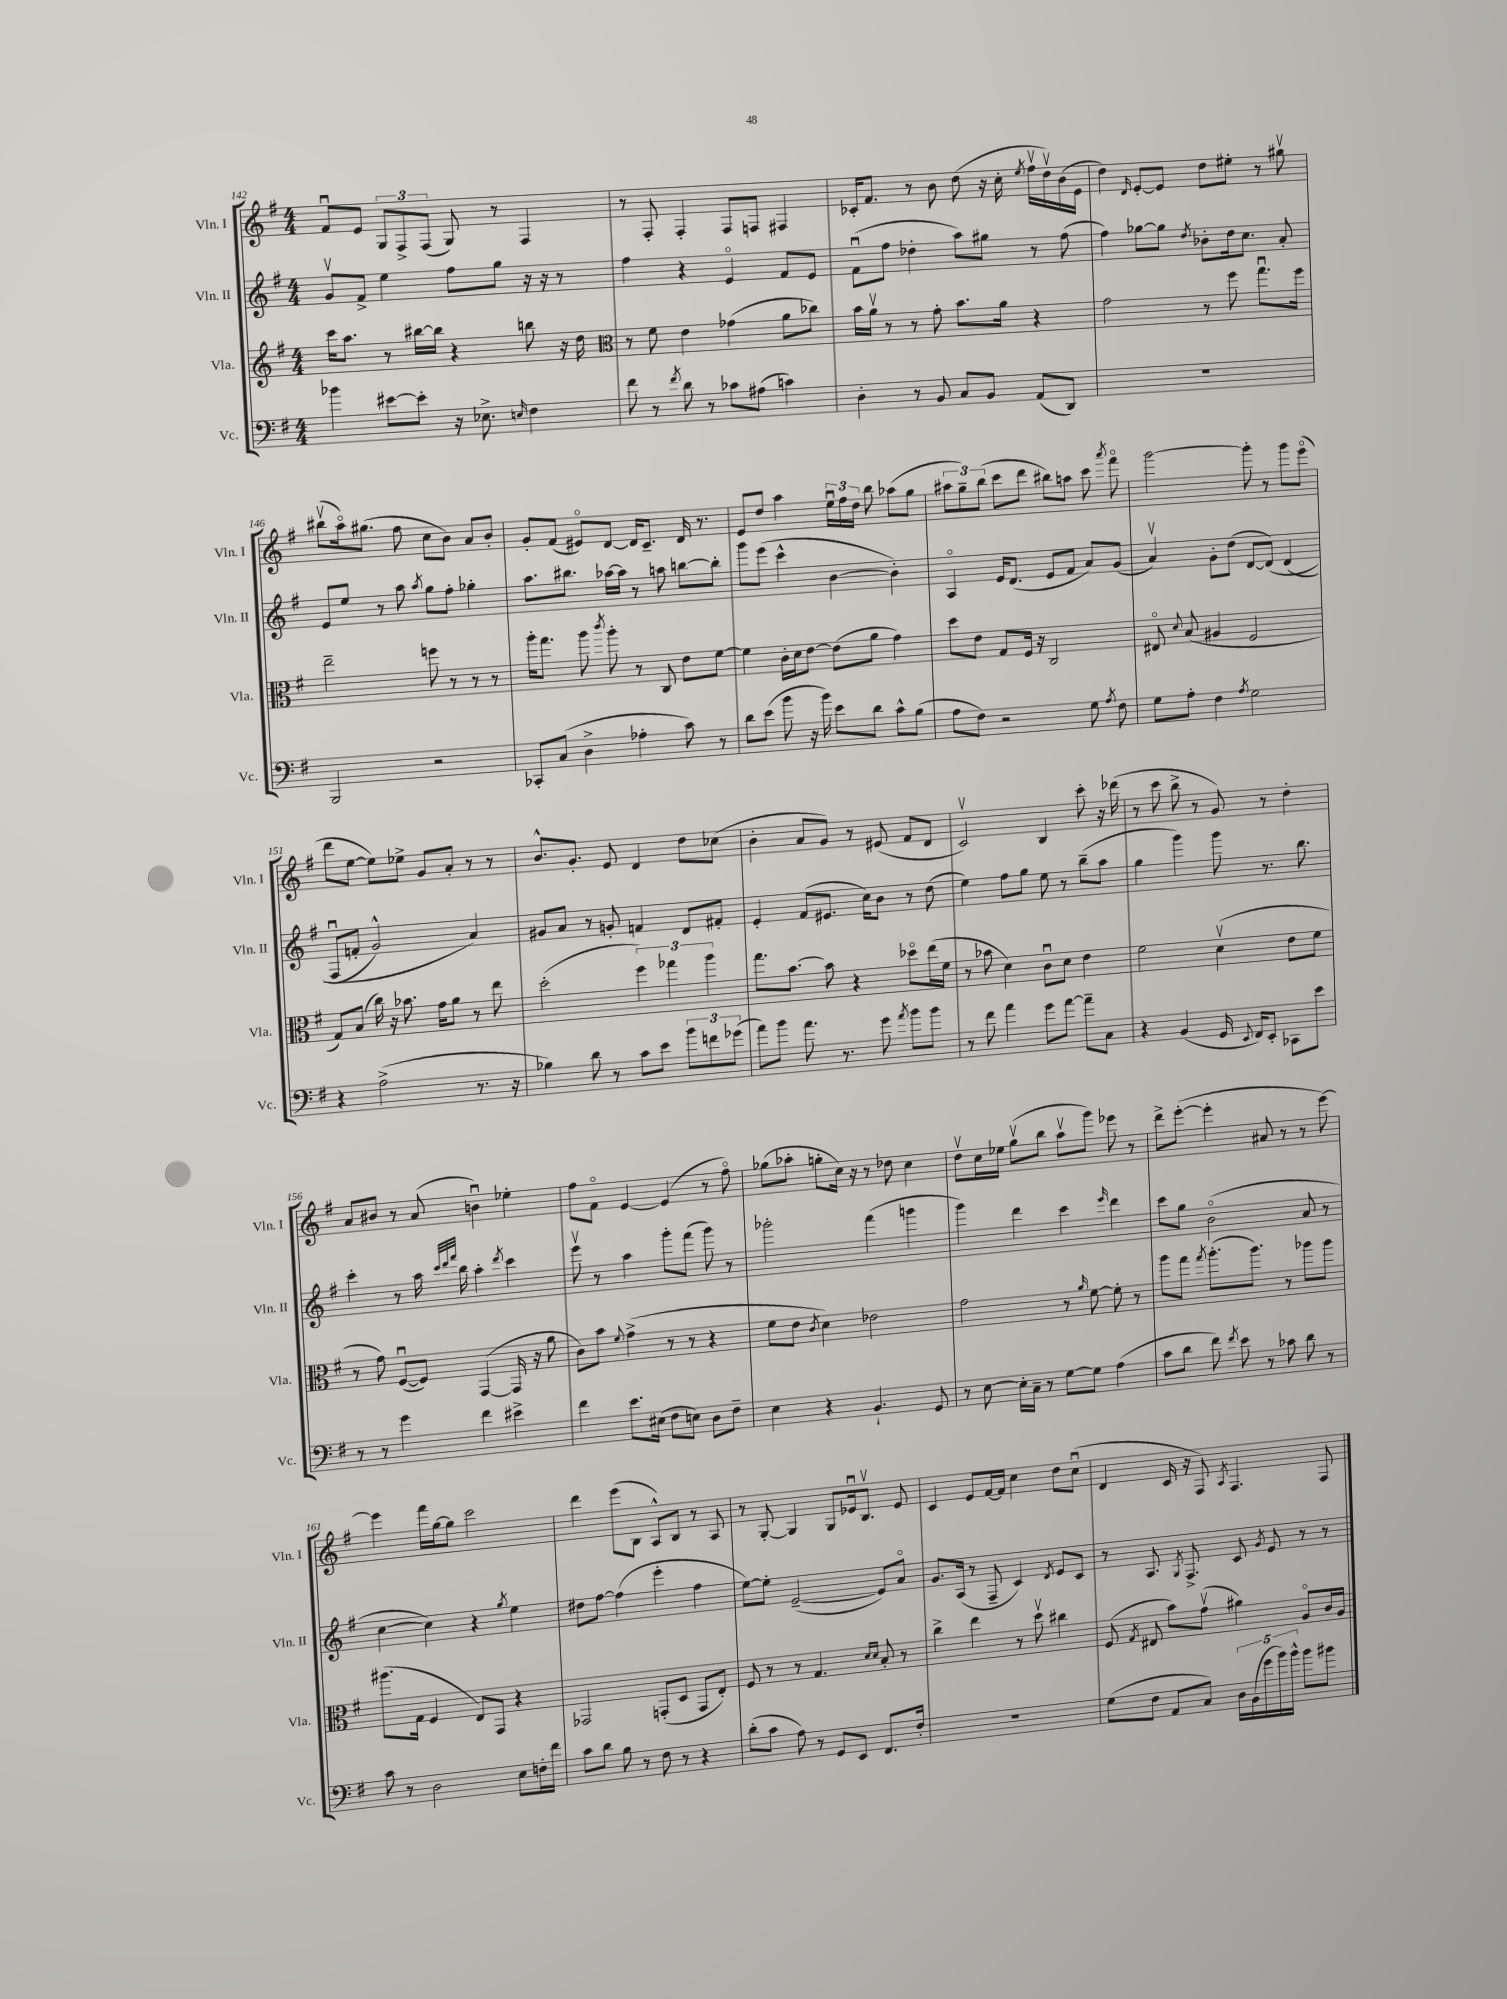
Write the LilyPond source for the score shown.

<<
\new StaffGroup <<
\new Staff = "s0" \with { instrumentName = "Vln. I" shortInstrumentName = "Vln. I" } {
    \clef treble \key g \major \numericTimeSignature \time 4/4
    \autoBeamOff fis'8[\downbow e'8] \tuplet 3/2 { g8[ fis8-> fis8]( } g8) r8 fis4 |
    r8 fis8-. fis4-. fis8[ f8] fis4 |
    ces'16[-. fis'8.] r8 b'8 d''8( r16 c''16-. \acciaccatura { e''8 } fis''16[\upbow d''16\upbow) b'16( e'16] |
    d''4) \grace { d'16 } e'8[~-. e'8] d''8[ eis''8]-. r8 gis''8\upbow |
    bis''8[\upbow( a''16\flageolet) gis''8.]( fis''8 c''8[ b'8]) a'8[ b'8]-. |
    g'8[-. fis'8]( eis'8[\flageolet) d'8]~ d'16[ c'8.]-- d'16 r8. |
    e'8[ d''8] a''4 \tuplet 3/2 { e''16[\downbow fis''16 d''16] } b''8 aes''8[( g''8] |
    \tuplet 3/2 { ais''8[ g''8--) b''8]( } c'''8[ d'''8] bis''8[) a''8] c'''8 \acciaccatura { a'''8 } fis'''8\flageolet |
    g'''2~ g'''8-. r8 g'''8[ e'''8]\flageolet( |
    d'''8[ e''8]~ e''8[) ees''8]-> g'8[ a'8]-. r8 r8 |
    b'8.[-^ g'8.]-. e'8 d'4 d''8[ ces''8]( |
    b'4-. a'8[ g'8]) r8 eis'8( fis'8[ d'8] |
    c'2\upbow) b4 c'''8-. r16 des'''16( |
    r8 c'''8 b''8-> r8 g'8) r8 d''4-. |
    a'8[ bis'8] r8 a'8( b'4\downbow) ees''4-. |
    fis''8[ fis'8]\flageolet e'4~ e'4( r8 fis''8\flageolet) |
    ges''8[( aes''8]-. g''8[-. c''16]) r16 r8 des''8 c''4 |
    d''8[\upbow c''16 ees''16] g''8[\upbow( b''8] a''8[\upbow g'''8]) ees'''8 r8 |
    d'''8[-> e'''8]~-.( e'''4-. ais'8 r8 r8 e'''8~) |
    e'''4 fis'''16[ g''16~ g''8] c'''2 |
    d'''4 e'''8[( b8] a8[-^) b8] r8 a8 |
    r8 g8~-. g4 g8[ ees'16\downbow b8.]\upbow ees'8 |
    c'4 e'8[ fis'16~ fis'16] c''4 d''8[ c''8]\downbow( |
    d'4 c'16 r16 fis8) \acciaccatura { a8 } fis4. fis8 \bar "|." |
}
\new Staff = "s1" \with { instrumentName = "Vln. II" shortInstrumentName = "Vln. II" } {
    \clef treble \key g \major \numericTimeSignature \time 4/4
    \autoBeamOff g'8[\upbow fis'8]-> e''4 fis''8[ g''8] r16 r16 r8 |
    fis''4 r4 e'4\flageolet fis'8[ e'8] |
    fis'8[\downbow( fis''8] des''4-. a''8[) gis''8] r8 fis''8( |
    fis''4) ges''8[~ ges''8] \acciaccatura { d''8 } bes'8[-. d''16 c''8.] a'8-. |
    e'8[ e''8] r8 a''8 \acciaccatura { a''8 } g''8[ fis''8]-. ges''4-. |
    a''8.[ bis''8.] aes''16[~ aes''16] r8 a''8 b''8[~ b''8]-. |
    g'''8[ e'''8]( c'''4-^ b'4~ b'4-.) |
    a4\flageolet e'16[ d'8.]( e'8[ fis'8] a'8[) g'8]( |
    a'4\upbow) g'8[-. d''8]( d'8[~ d'8])\( d'4( |
    fis8[\downbow f'8]-. g'2-^) a'4\) |
    gis'8[ a'8] r8 g'8-. f'4 d'8[ fis'8]-. |
    e'4-. fis'8[( eis'8.] c''16[) b'8] r8 d''8( |
    e''4) fis''8[ g''8] e''8 r8 b''8[--( a''8] |
    g''4 g'''4) g'''8 r8. b''8. |
    c'''4-. r8 a''16 \grace { c'''32[ d'''32 fis'''32] } b''16 a''4-. \acciaccatura { d'''8 } c'''4 |
    e'''8\upbow r8 a''4 g'''8[-. fis'''8]( g'''8) r8 |
    ges'''2-. fis'''4( g'''4 |
    g'''4) d'''4 c'''4 \grace { e'''16 } d'''4 |
    c'''8[ g''8] b'2\flageolet( a'8 r8 |
    c''4~ c''4) r4 \acciaccatura { g''8 } e''4 |
    dis''8[ fis''8]~ fis''4( e'''4-. fis''4 |
    e''8[~) e''8]-. e'2~--( e'8[) a'8]\flageolet |
    g'8.[ a16]( r8 fis8-- c'4) \acciaccatura { d'8 } e'8[ c'8] |
    r8 a8. \acciaccatura { g8 } fis8.-> c'8 \acciaccatura { g'8 } e'8 r8 r8 \bar "|." |
}
\new Staff = "s2" \with { instrumentName = "Vla." shortInstrumentName = "Vla." } {
    \clef treble \key g \major \numericTimeSignature \time 4/4
    \autoBeamOff c'''16[ a''8.] r8 bis''16[~ bis''16] r4 b''8 r16 d''16 |
    \clef alto r8 fis'8 e'4 ges'4( a'8[ ces''8]) |
    b'16[ a'16]\upbow r8 r8 g'8-. b'8.[ a'16] r4 |
    g'2 r8 fis''8 g''8.[\downbow fis''16] |
    e''2-- f''8 r8 r8 r8 |
    a''16[-. g''8.] a''8 \acciaccatura { c'''8 } a''8-. r8 c8 e'8[ fis'8]~ |
    fis'4 c'16[-. d'16 e'8]~ e'8[( a'8] g'4) |
    d''8[ e'8] g8[ fis16] r16 c2 |
    eis8\flageolet \appoggiatura { d'8 } b8( ais4 fis2 |
    g8[) b8]( c''16) r16 bes'8. g'16[ a'8] r8 e''8 |
    d''2-.( \tuplet 3/2 { fis''4) ges''4 a''4 } |
    g''8.[ b'8.]~ b'8 r4 des''8[\flageolet e''16( fis'16] |
    r8 bes'8 d'4) c'8[\downbow d'8] e'4 |
    fis'2 d'4\upbow( e'8[ fis'8] |
    r8 g'8) fis8[~\downbow( fis8]) g,4~( g,16 r16 a'8 |
    c'8[) b'8] \appoggiatura { fis'8 } g'4->( r8 r8 r4 |
    fis'8[ e'8] \acciaccatura { c'8 } d'4) ees'2 |
    g'2 r8 \grace { a'16 } fis'8~ fis'8-. r8 |
    a''8[ g''8] \acciaccatura { g''8 } a''8.[-.( a''8.]) r8 aes''8[ aes''8] |
    ais''8.[( g16] fis4 e8[) g,8] r4 |
    ges,2 g,8[-.( d8] g,8[ e8]-.) |
    fis8 r8 r8 g4. \grace { d'16[ d'16] } b8-. r8 |
    c''4-> e''4 r8 d''8\upbow cis''4 |
    fis8( \acciaccatura { g8 } eis8 b'8[) g'8]\upbow( ais'4) a8[\flageolet c'16 a16] \bar "|." |
}
\new Staff = "s3" \with { instrumentName = "Vc." shortInstrumentName = "Vc." } {
    \clef bass \key g \major \numericTimeSignature \time 4/4
    \autoBeamOff bes'4 eis'8[~ eis'8]-. r16 ees8.-> \grace { e16 } fis4 |
    fis'8 r8 \acciaccatura { fis'8 } d'8 r8 ces'8[ ais8]( c'4) |
    d4-. r8 b,8 c8[ b,8] a,8[( d,8]) |
    R1 |
    b,,2 r2 |
    ces,8[-. c8]( d4-> aes4-. c'8) r8 |
    d'8[ e'8]( b'8 r16 b'16) e'8[ d'8] c'8[-^ b8]( |
    a8[ fis8]) r2 g8 \acciaccatura { a8 } fis8 |
    g8[ a8]-. fis4 \acciaccatura { a8 } g2 |
    r4 a2->( r8. r16 |
    bes4) d'8 r8 c'8[ e'8] \tuplet 3/2 { b'8[ f'8 ges'8]( } |
    a'8[) b'8] a'8. r8. g'8 \acciaccatura { a'8 } b'8[ b'8] |
    r8 fis'8 a'4 g'8[ a'8]~ a'8[-- c8] |
    r4 b,4( g,16 \appoggiatura { e,8 } fis,16[) e,8]-. ces,8[ e'8] |
    r8 r8 g'4 fis'4 eis'4-> |
    fis'4 e'8.[ eis16]( fis8[ e8]) d8[ fis8]-- |
    e4 r4 b,4.-! g,8 |
    r8 e8~ e16[-. c16]-- r8 g8[~ g8] a4( |
    c'8[ d'8] fis'8) \acciaccatura { fis'8 } e'8 r8 ces'8 d'8 r8 |
    c'8 r8 d2 e8[ f16-. fis'16] |
    c'8[ d'8] b8 r8 fis8 r8 r4 |
    d'8[-.( c'8] a8) r8 g,8[ e,8] fis,8.[ fis16]-. |
    R1 |
    g8[( fis8] a,8[ c8]) \tuplet 5/4 { d16[ b,16( g'16 b'16) b'16]-^ } b'8[ bis'8] \bar "|." |
}
>>
>>
\layout { \context { \Score currentBarNumber = #142 } }
